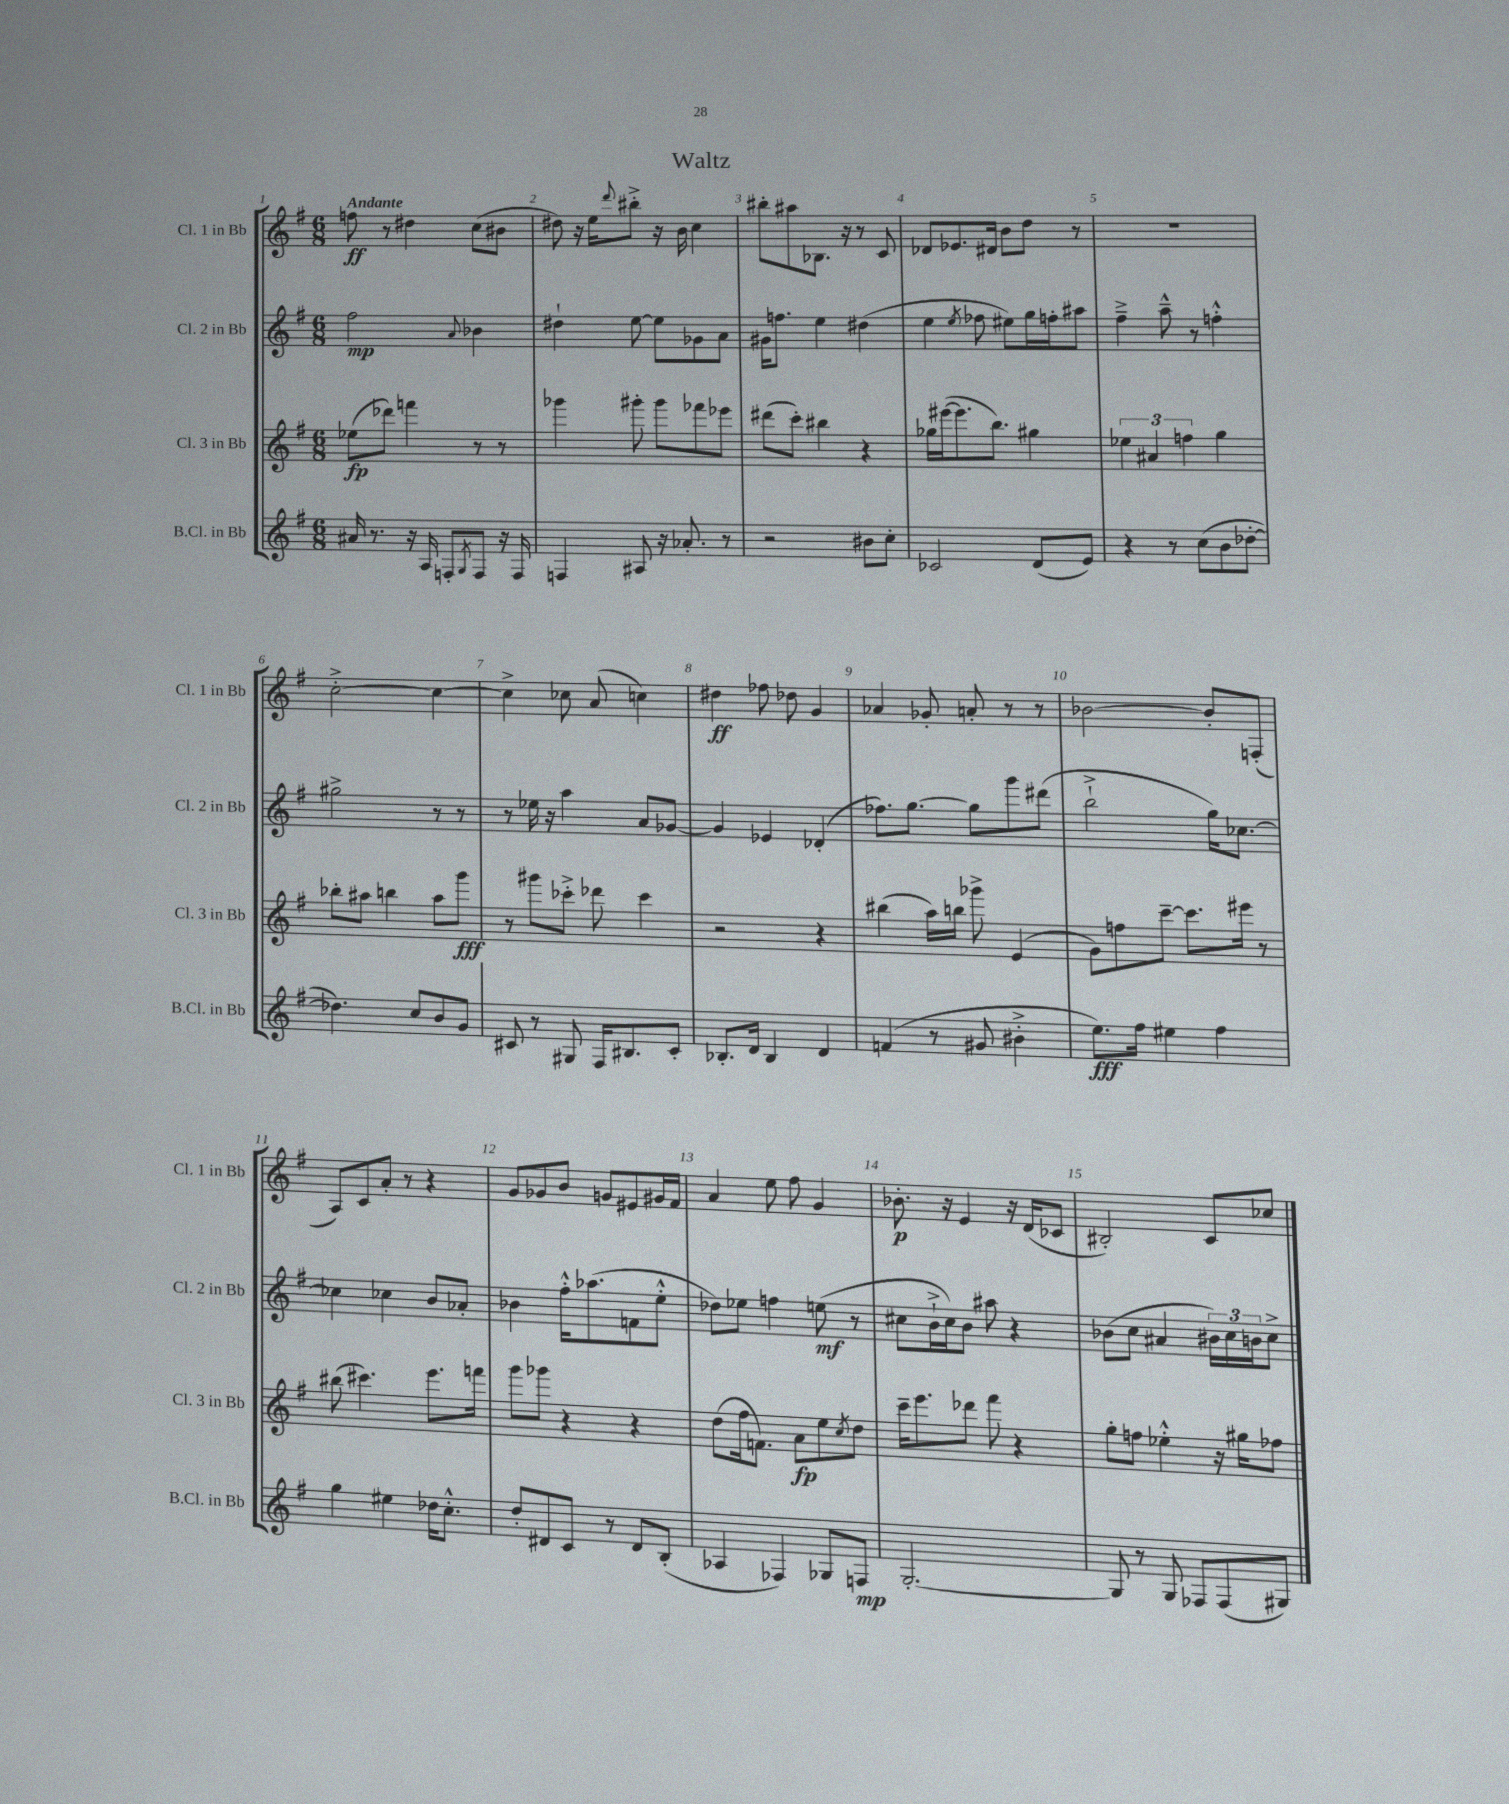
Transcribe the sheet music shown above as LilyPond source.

\header { title = "Waltz" }
<<
\new StaffGroup <<
\new Staff = "s0" \with { instrumentName = "Cl. 1 in Bb" shortInstrumentName = "Cl. 1 in Bb" } {
    \clef treble \key g \major \numericTimeSignature \time 6/8 \tempo "Andante"
    f''8\ff r8 dis''4 c''8( bis'8 |
    dis''8) r16 e''16 \appoggiatura { d'''8 } bis''8-.-> r16 b'16 c''4 |
    bis''8-. ais''8 bes8. r16 r8 c'8 |
    des'8 ees'8. dis'16 b'8 d''8 r8 |
    r2. |
    c''2~-.-> c''4~ |
    c''4-> ces''8 a'8( c''4) |
    dis''4\ff fes''8 des''8 g'4 |
    aes'4 ges'8-. a'8-. r8 r8 |
    bes'2~ bes'8-. f8-.( |
    a8) c'8 a'8-. r8 r4 |
    g'8 ges'8 b'8 g'8 eis'8 gis'16 fis'16 |
    a'4 e''8 fis''8 g'4 |
    bes'8.-.\p r16 e'4 r16 d'16( ces'8 |
    bis2-.) c'8 ces''8 \bar "|." |
}
\new Staff = "s1" \with { instrumentName = "Cl. 2 in Bb" shortInstrumentName = "Cl. 2 in Bb" } {
    \clef treble \key g \major \numericTimeSignature \time 6/8
    fis''2\mp \appoggiatura { a'8 } bes'4 |
    dis''4-! e''8~ e''8 ges'8 a'8 |
    gis'16 f''8. e''4 dis''4( |
    e''4 \acciaccatura { e''8 } fes''8 eis''8) g''16 f''16-. ais''8 |
    fis''4---> a''8---^ r8 f''4-.-^ |
    gis''2-> r8 r8 |
    r8 ees''16 r16 a''4 a'8 ges'8~ |
    ges'4 ees'4 des'4-.( |
    fes''8.) g''8.~ g''8 g'''8 dis'''8( |
    b''2-!-> g''16) ces''8.~ |
    ces''4 ces''4 b'8 aes'8-. |
    bes'4 fis''16-.-^ aes''8.( f'8 e''8-.-^ |
    des''8) ees''8 f''4 e''8\mf( r8 |
    cis''8 b'16-!-> cis''16) b'8 ais''8 r4 |
    bes'8( c''8 ais'4 \tuplet 3/2 { bis'16) c''16 b'16 } c''8-> \bar "|." |
}
\new Staff = "s2" \with { instrumentName = "Cl. 3 in Bb" shortInstrumentName = "Cl. 3 in Bb" } {
    \clef treble \key g \major \numericTimeSignature \time 6/8
    ees''8\fp( des'''8) f'''4 r8 r8 |
    ges'''4 gis'''8-. gis'''8 fes'''8 ees'''8 |
    dis'''8( c'''8-.) bis''4 r4 |
    ges''16 eis'''16~( eis'''8. b''8.) gis''4 |
    \tuplet 3/2 { ees''4 ais'4 f''4 } g''4 |
    bes''8-. ais''8 b''4 ais''8 g'''8\fff |
    r8 gis'''8 ces'''8-.-> des'''8 ces'''4 |
    r2 r4 |
    bis''4( a''16) b''16 ges'''8-> e'4( |
    g'8) f''8 c'''8~-- c'''8. eis'''16 r8 |
    bis''8( cis'''4.) e'''8. f'''16 |
    g'''8 ges'''8 r4 r4 |
    d''8( fis''16 f'8.) a'8\fp e''8 \acciaccatura { c''8 } d''8 |
    c'''16-- e'''8. des'''8 fis'''8 r4 |
    g''8-. f''8 ees''4-.-^ r16 gis''16 fes''8 \bar "|." |
}
\new Staff = "s3" \with { instrumentName = "B.Cl. in Bb" shortInstrumentName = "B.Cl. in Bb" } {
    \clef treble \key g \major \numericTimeSignature \time 6/8
    ais'16 r8. r16 a16 f8-. \acciaccatura { g8 } f8 r16 f16 |
    f4 ais8 r16 aes'8.-. r8 |
    r2 bis'8 c''8-. |
    ces'2 d'8( e'8) |
    r4 r8 c''8( b'8 des''8~-. |
    des''4.) c''8 b'8 g'8 |
    cis'8 r8 gis8 fis16 bis8. cis'8-. |
    bes8.-. d'16 bes4 d'4 |
    f'4( r8 gis'8 bis'4-.-> |
    e''8.\fff) fis''16 eis''4 fis''4 |
    g''4 eis''4 des''16 c''8.-.-^ |
    d''8-. dis'8 c'8 r8 dis'8 b8-.( |
    aes4 fes4) ges8 f8\mp |
    g2.~-. |
    g8 r8 g8 fes8 fes8( gis8) \bar "|." |
}
>>
>>
\layout { \context { \Score \override BarNumber.break-visibility = ##(#f #t #t) barNumberVisibility = #all-bar-numbers-visible } }
